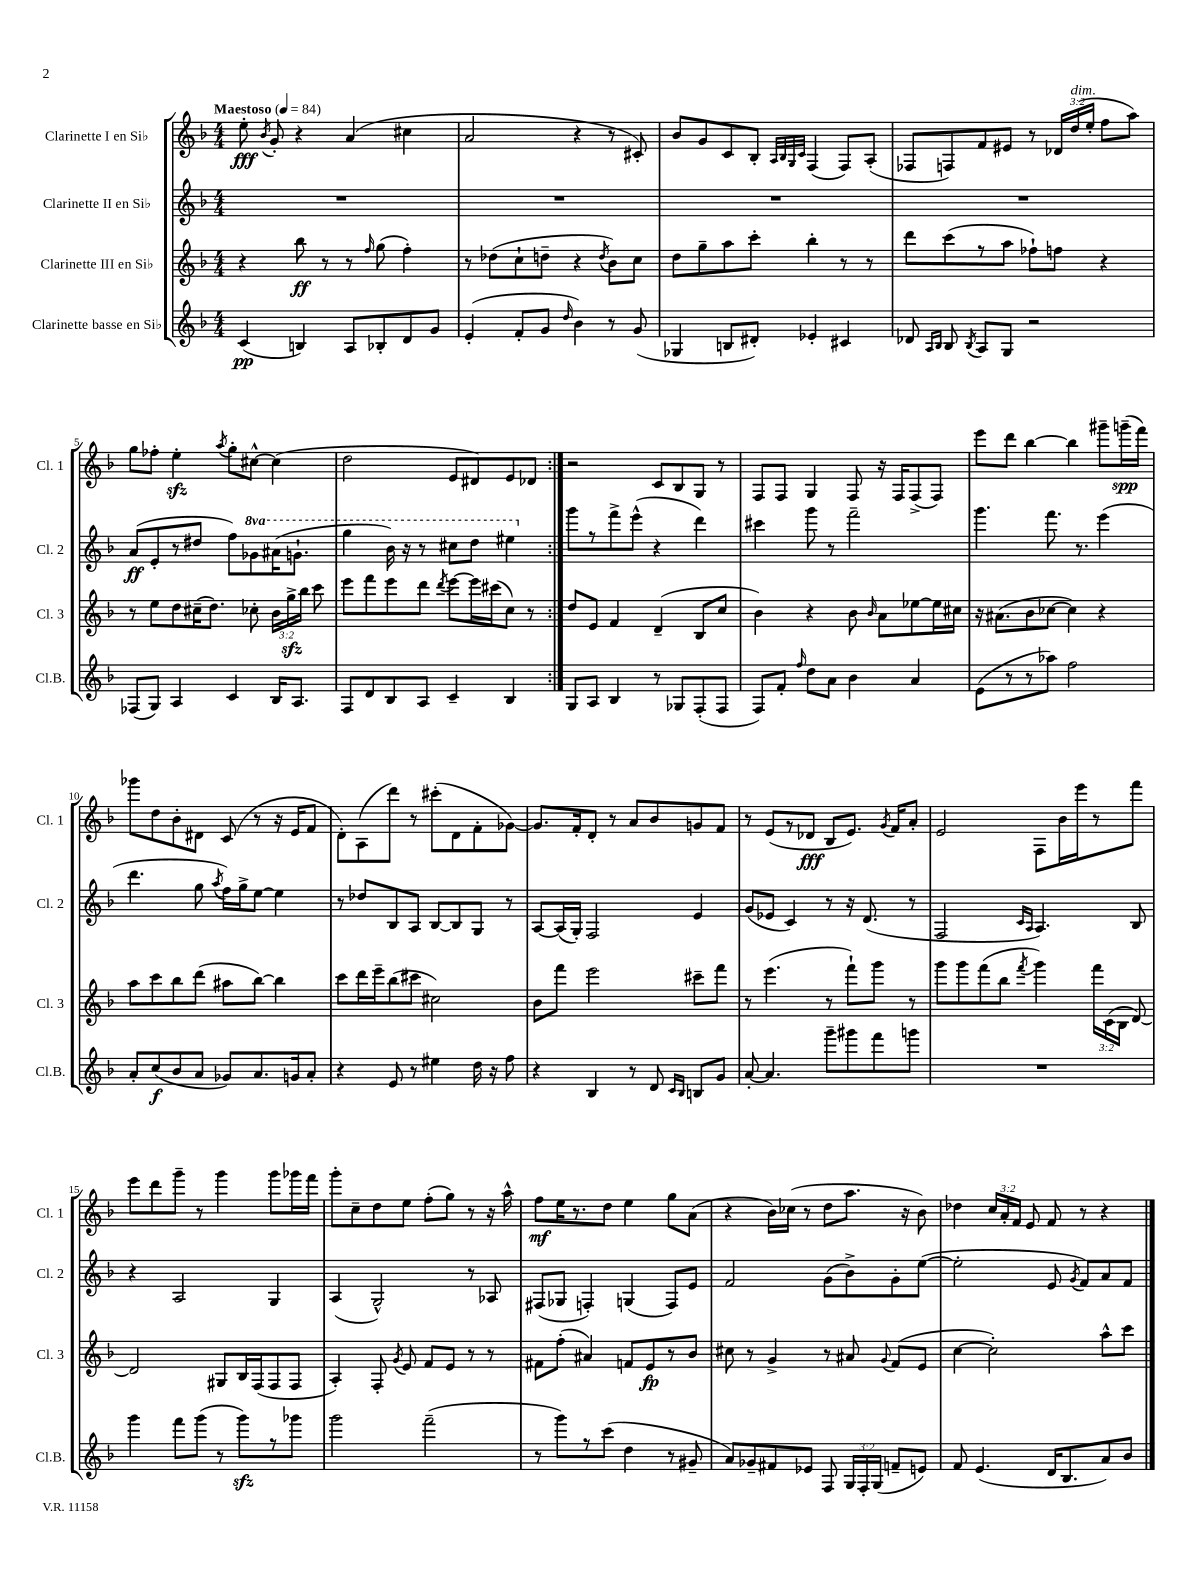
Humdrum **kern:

**kern	**kern	**kern	**kern
*staff4	*staff3	*staff2	*staff1
*clefG2	*clefG2	*clefG2	*clefG2
*k[b-]	*k[b-]	*k[b-]	*k[b-]
*M4/4	*M4/4	*M4/4	*M4/4
*MM84	*MM84	*MM84	*MM84
(4c	4r	1r	8ee'
.	.	.	8qb-
.	.	.	8g'
4B)	8bb-	.	4r
.	8r	.	.
8A	8r	.	(4a
.	16qqff	.	.
8B-'	(8gg	.	.
8d	4ff')	.	4cc#
8g	.	.	.
=	=	=	=
(4e'	8r	1r	2a
.	(8dd-	.	.
8f'	8cc`	.	.
8g	8dd~	.	.
16qqdd	.	.	.
4b-)	4r	.	4r
.	8qdd	.	.
8r	8b-)	.	8r
(8g	8cc	.	8c#')
=	=	=	=
4G-	8dd	1r	8b-
.	8gg~	.	8g
8B	8aa	.	8c
8d#')	8ccc'	.	8B-'
.	.	.	32qqA
.	.	.	32qqB-
.	.	.	32qqG
.	.	.	32qqc
4e-'	4bb-'	.	(4F
4c#	8r	.	8F)
.	8r	.	(8A'
=	=	=	=
8d-	8ddd	1r	8F-
16qqA	.	.	.
16qqB-	.	.	.
8B-	(8ccc	.	8F)
8qB-	.	.	.
8A	8r	.	8f
8G	8aa	.	8e#
2r	8ff-`)	.	8r
.	8ff	.	24d-
.	.	.	(24dd
.	.	.	24ee'
.	4r	.	8ff
.	.	.	8aa)
=	=	=	=
(8F-	8r	(8a	8gg
8G)	8ee	8e'	8ff-'
4A	8dd	8r	4ee'
.	(16cc#~	8dd#	.
.	8.dd)	.	.
.	.	.	8qaa
4c	.	8ff)	8gg'
.	8cc-'	8gg-	[8cc#^^
16B-	24b-	(16aa#	(4cc#]
.	24gg^	.	.
8.A	.	8.gg`	.
.	24bb-	.	.
.	8ccc	.	.
=	=	=	=
8F	8eee	4ggg	2dd
8d	8fff	.	.
8B-	8eee	16bb-)	.
.	.	16r	.
8A	8ddd	8r	.
.	8qddd	.	.
4c~	[8eee	8ccc#	8e
.	16eee]	8ddd	8d#)
.	(16ccc#	.	.
4B-	8cc)	4eee#	8e
.	8r	.	8d-
=:|!	=:|!	=:|!	=:|!
8G	8dd	8ggg	2r
8A	8e	8r	.
4B-	4f	8fff^	.
.	.	(8eee^^	.
8r	(4d~	4r	8c
8G-	.	.	8B-
(8F'	8B-	4ddd)	8G
8F	8cc	.	8r
=	=	=	=
8F)	4b-)	4ccc#	8F
8f'	.	.	8F
16qqff	.	.	.
8dd	4r	8ggg	4G
8a	.	8r	.
4b-	8b-	2fff~	8F
.	16qqb-	.	.
.	8a	.	16r
.	.	.	16F
4a	[8ee-	.	(8F^
.	16ee-]	.	8F)
.	16cc#	.	.
=	=	=	=
(8e	16r	4.ggg	8eee
.	(8.a#	.	.
8r	.	.	8ddd
8r	8b-	.	[4bb-
8aa-)	[8cc-	8.fff	.
2ff	4cc-])	.	4bb-]
.	.	8.r	.
.	4r	(4eee	8ggg#~
.	.	.	(16ggg~
.	.	.	16fff)
=	=	=	=
8a'	8aa	4.ddd	8ggg-
(8cc	8ccc	.	8dd
8b-	8bb-	.	8b-'
8a	(8ddd	8gg	8d#
.	.	8qaa	.
8g-)	8aa#	16ff)	(8c
.	.	16gg^	.
8.a	[8bb-)	[8ee	8r
.	4bb-]	4ee]	16r
16g	.	.	16e
8a'	.	.	8f
=	=	=	=
4r	8ccc	8r	8d')
.	16ddd	8dd-	(8A
.	16eee~	.	.
8e	(8bb-	8B-	8ddd)
8r	8ccc#	8A	8r
4ee#	2cc#)	[8B-	(8ccc#'
.	.	8B-]	8d
16dd	.	8G	8f'
16r	.	.	.
8ff	.	8r	[8g-)
=	=	=	=
4r	8b-	[8A	8.g-]
.	8fff	(16A]	.
.	.	16G')	16f'
4B-	2eee	2F	8d'
.	.	.	8r
8r	.	.	8a
8d	.	.	8b-
16qqc	.	.	.
16qqB-	.	.	.
8B	8ccc#~	4e	8g
8g	8fff	.	8f
=	=	=	=
[8a'	8r	(8g	8r
4.a]	(4.eee	8e-	(8e
.	.	4c)	8r
.	.	.	8d-
8ggg~	8r	8r	8B-
8ggg#	8fff`)	16r	8.e)
.	.	(8.d	.
8fff	8ggg	.	.
.	.	.	8qg
.	.	.	16f
8ggg	8r	8r	8a'
=	=	=	=
1r	8ggg	2F	2e
.	8ggg	.	.
.	(8fff	.	.
.	8bb-	.	.
.	.	16qqc	.
.	8qfff	16qqA	.
.	4ggg)	4.A)	8F
.	.	.	16b-
.	.	.	16eee
.	24fff	.	8r
.	(24c	.	.
.	24B-	.	.
.	[8d)	8B-	8fff
=	=	=	=
4ggg	2d]	4r	8eee
.	.	.	8ddd
8fff	.	2A	8ggg~
(8ggg	.	.	8r
8r	8G#	.	4ggg
8ggg)	16B-	.	.
.	(16F	.	.
8r	8F	4G	8ggg
8ggg-	8F	.	16ggg-
.	.	.	16fff
=	=	=	=
2ggg	4A')	(4A	8ggg'
.	.	.	8cc~
.	8F'	2G^^)	8dd
.	8qg	.	.
.	8e	.	8ee
(2fff~	8f	.	(8ff'
.	8e	.	8gg)
.	8r	8r	8r
.	8r	8A-	16r
.	.	.	16aa^^
=	=	=	=
8r	8f#	(8F#	8ff
8ggg)	(8ff'	8G-	16ee
.	.	.	8.r
8r	4a#)	4F')	.
(8ccc	.	.	8dd
4dd	8f	(4G	4ee
.	8e	.	.
8r	8r	8F)	8gg
8g#~	8b-	8e	(8a
=	=	=	=
8a)	8cc#	2f	4r
8g-~	8r	.	.
8f#	4g^	.	16b-)
.	.	.	(16cc-
8e-	.	.	8r
8F	8r	(8g	8dd
24G	8a#	8b-^)	8.aa
24F'	.	.	.
(24G	.	.	.
.	8qqg	.	.
8f~	(8f	8g'	.
.	.	.	16r
8e)	8e	([8ee	8b-)
=	=	=	=
8f	[4cc	2ee']	4dd-
(4.e	.	.	.
.	2cc'])	.	24cc
.	.	.	24a'
.	.	.	24f
.	.	.	8e
16d	.	8e	8f
8.B-	.	.	.
.	.	8qg	.
.	.	8f)	8r
8a)	8aa^^	8a	4r
8b-	8ccc	8f	.
==	==	==	==
*-	*-	*-	*-
